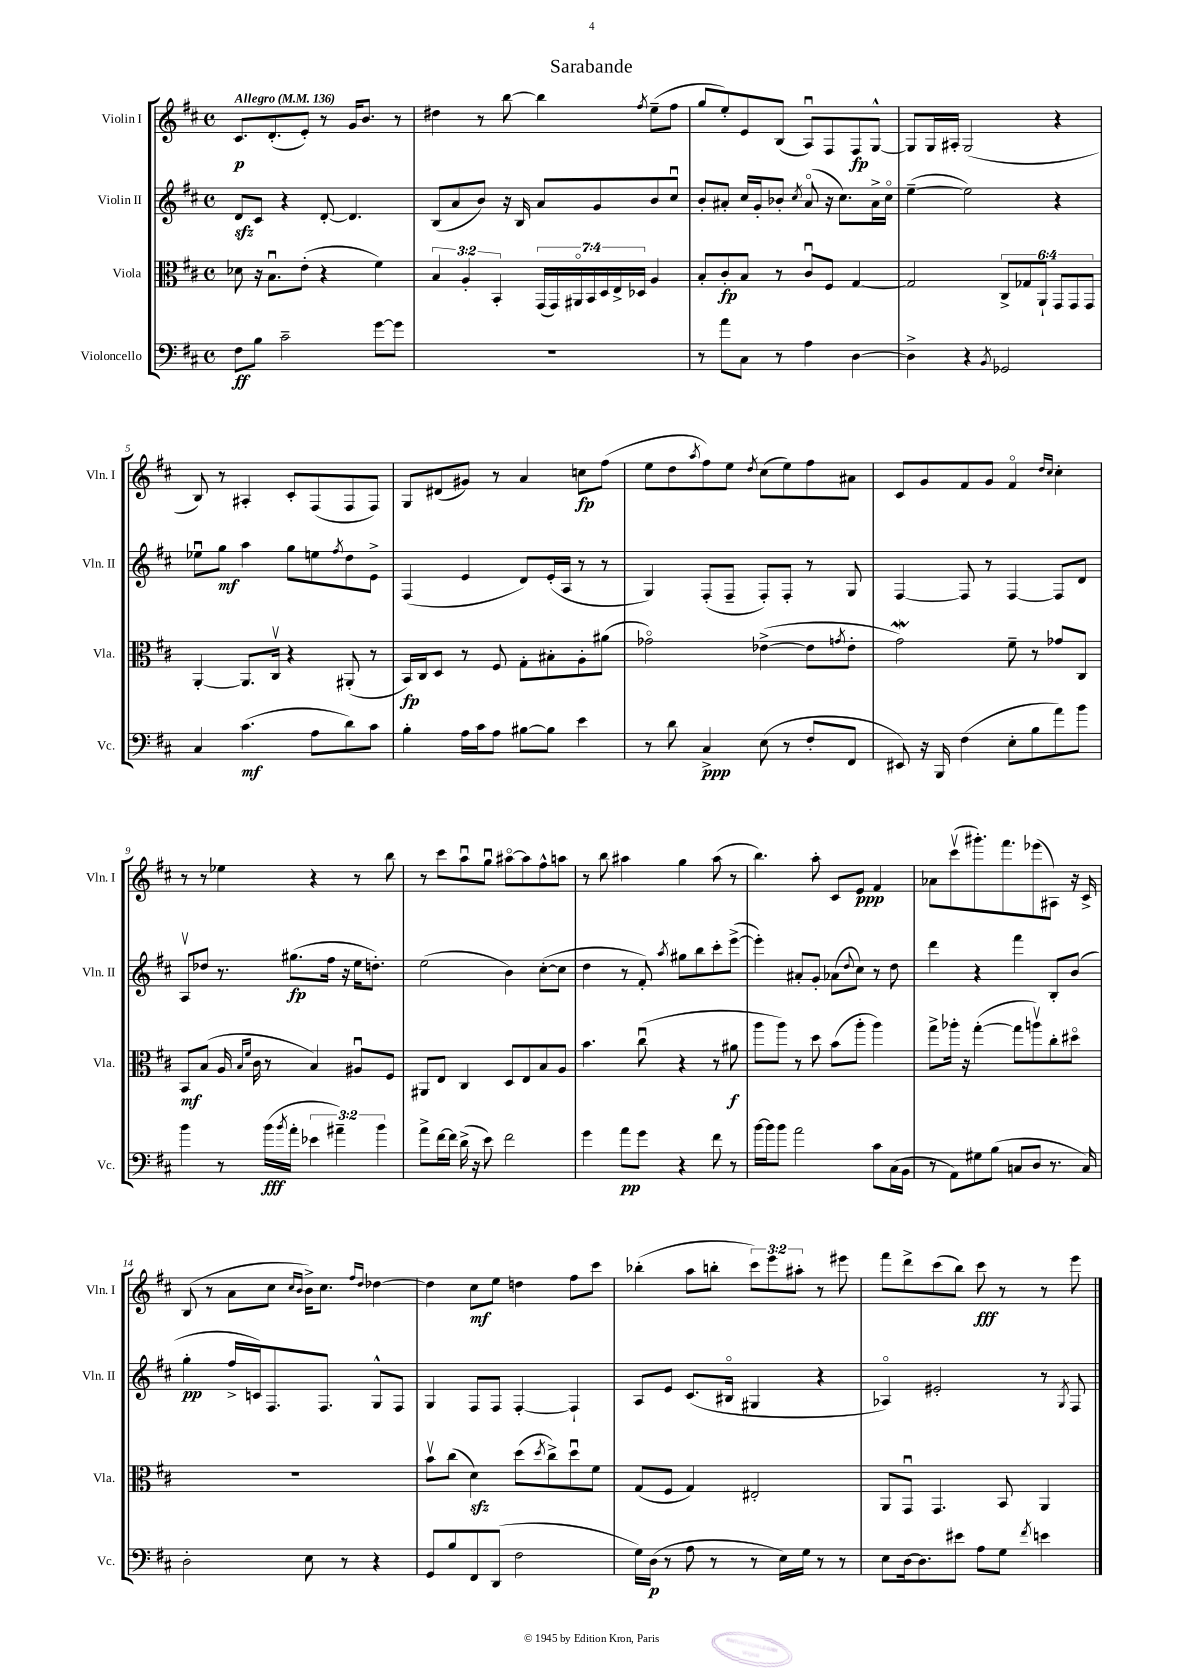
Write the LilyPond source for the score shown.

\header { title = "Sarabande" }
<<
\new StaffGroup <<
\new Staff = "s0" \with { instrumentName = "Violin I" shortInstrumentName = "Vln. I" } {
    \clef treble \key d \major \defaultTimeSignature \time 4/4 \override Staff.TupletNumber.text = #tuplet-number::calc-fraction-text \tempo "Allegro" 4 = 136
    cis'8.\p d'8.-.( e'8-.) r8 g'16 b'8. r8 |
    dis''4 r8 b''8~ b''4 \acciaccatura { fis''8 } e''8--( fis''8 |
    g''8 e''8-.) e'8 b8( a8\downbow) fis8 fis8\fp g8~-^ |
    g8 g16 ais16-. g2( r4 |
    b8) r8 ais4-. cis'8-. fis8( fis8 fis8) |
    g8 dis'8( gis'8) r8 a'4 c''8\fp fis''8( |
    e''8 d''8 \acciaccatura { a''8 } fis''8) e''8 \acciaccatura { d''8 } cis''8( e''8) fis''8 ais'8 |
    cis'8 g'8 fis'8 g'8 fis'4\flageolet \grace { d''16 cis''16 } cis''4-. |
    r8 r8 ees''4 r4 r8 b''8 |
    r8 cis'''8 a''8\downbow g''8\downbow ais''8~\flageolet ais''8 fis''8-^ a''8 |
    r8 b''8 ais''4 g''4 ais''8( r8 |
    b''4.) a''8-. cis'8 e'8\ppp fis'4 |
    aes'8 cis'''8\upbow( gis'''8.-.) fis'''8. ees'''8( ais8) r16 cis'16-> |
    b8( r8 a'8 cis''8 \grace { cis''16 b'16 } b'16->) cis''8. \grace { fis''16 d''16 } des''4~ |
    des''4 cis''8\mf e''8 d''4 fis''8 cis'''8 |
    bes''4-.( a''8 b''8-. \tuplet 3/2 { cis'''8) e'''8 ais''8-. } r8 eis'''8 |
    fis'''8 d'''8-> cis'''8( b''8) cis'''8\fff r8 r8 e'''8 \bar "|." |
}
\new Staff = "s1" \with { instrumentName = "Violin II" shortInstrumentName = "Vln. II" } {
    \clef treble \key d \major \defaultTimeSignature \time 4/4
    d'8\sfz cis'8 r4 d'8~-. d'4. |
    b8( a'8 b'8) r16 b16 a'8 g'8 b'8 cis''8\downbow |
    b'8-. ais'8-. cis''16 g'16-. bes'8-. \acciaccatura { cis''8 } ais'8\flageolet( r16 cis''8.) ais'16-> cis''16\flageolet |
    e''4~--( e''2) r4 |
    ees''8\downbow g''8\mf a''4 g''8 e''8 \acciaccatura { fis''8 } d''8 e'8-> |
    fis4( e'4 d'8) e'16-.( a16 r8 r8 |
    g4) fis8-.( fis8-- fis8-.) fis8-. r8 g8 |
    fis4~ fis8 r8 fis4~ fis8 d'8 |
    a8\upbow des''8 r8. gis''8.\fp( fis''16 r16 e''16 d''8.-.) |
    e''2( b'4) cis''8~-.( cis''8 |
    d''4 r8 fis'8-.) \acciaccatura { a''8 } gis''8 b''8 cis'''8-. e'''8~->( |
    e'''4-.) ais'8-. g'8-. aes'8( \appoggiatura { d''8 } cis''8) r8 d''8 |
    d'''4 r4 fis'''4 b8-. b'8( |
    g''4-.\pp fis''16-> c'16) fis8. fis8. g8-^ fis8 |
    g4 fis8 fis8 fis4~-. fis4-! |
    a8 e'8 cis'8.( bis16\flageolet gis4 r4 |
    aes4\flageolet) eis'2-. r8 \acciaccatura { g8 } fis8 \bar "|." |
}
\new Staff = "s2" \with { instrumentName = "Viola" shortInstrumentName = "Vla." } {
    \clef alto \key d \major \defaultTimeSignature \time 4/4 \override Staff.TupletNumber.text = #tuplet-number::calc-fraction-text
    des'8 r16 b8.\downbow e'8-.( r4 fis'4) |
    \tuplet 3/2 { b4 a4-. b,4-. } \tuplet 7/4 { g,16( g,16) ais,16\flageolet b,16 d16 e16-> des16 } a4 |
    b8-. cis'8-.\fp b8 r8 cis'8\downbow fis8 g4~ |
    g2 \tuplet 6/4 { cis8-> ges8 a,8-! g,8 g,8 g,8 } |
    a,4~-. a,8. cis16\upbow r4 ais,8-.( r8 |
    b,16\fp) cis16 d8 r8 fis8 g8-. bis8-. a8-. ais'8( |
    ges'2\flageolet) ees'4~->( ees'8 \acciaccatura { g'8 } ees'8-. |
    g'2\mordent) fis'8-- r8 ges'8 cis8 |
    b,8\mf b8( a16 \grace { b16 fis'16 } cis'16 r8 b4) ais8\downbow fis8 |
    ais,8 e8 cis4 d8 e8 b8 a8 |
    b'4. cis''8\downbow( r4 r8 ais'8\f |
    a''8 a''8) r8 d''8 b'8( a''8-. a''4) |
    g''8-> aes''16-. r16 g''4~-.( g''8 a''8\upbow) cis''8-. dis''8\flageolet |
    R1 |
    b'8\upbow cis''8( d'4\sfz) d''8( \acciaccatura { d''8 } cis''8->) d''8\downbow fis'8 |
    g8( fis8 g4) eis2-. |
    a,8 g,8\downbow g,4. b,8 a,4 \bar "|." |
}
\new Staff = "s3" \with { instrumentName = "Violoncello" shortInstrumentName = "Vc." } {
    \clef bass \key d \major \defaultTimeSignature \time 4/4 \override Staff.TupletNumber.text = #tuplet-number::calc-fraction-text
    fis8\ff b8 cis'2-- g'8~ g'8 |
    R1 |
    r8 a'8 cis8 r8 a4 d4~ |
    d4-> r4 \acciaccatura { b,8 } ges,2 |
    cis4 cis'4.\mf( a8 d'8) cis'8 |
    b4-. a16 cis'16 a8 bis8~ bis8 e'4 |
    r8 d'8 cis4->\ppp e8( r8 fis8-. fis,8 |
    eis,8) r16 b,,16 fis4( e8-. b8 a'8) b'8 |
    b'4 r8 b'16\fff( \acciaccatura { b'8 } a'16-. \tuplet 3/2 { ees'4 ais'4--) b'4 } |
    a'8-> fis'16~ fis'16 d'16->( r16 e'8) fis'2 |
    g'4 a'8\pp g'8 r4 fis'8 r8 |
    b'16~ b'16 b'8 a'2 cis'8 cis16( b,16 |
    r8 a,8) gis8 b8( c8 d8 r8. c16) |
    d2-. e8 r8 r4 |
    g,8 b8 fis,8 d,8( fis2 |
    g16) d16\p( r8 a8 r8 r8 e16) g16 r8 r8 |
    e8 d16~ d8. eis'8 a8 g8 \acciaccatura { fis'8 } e'4 \bar "|." |
}
>>
>>
